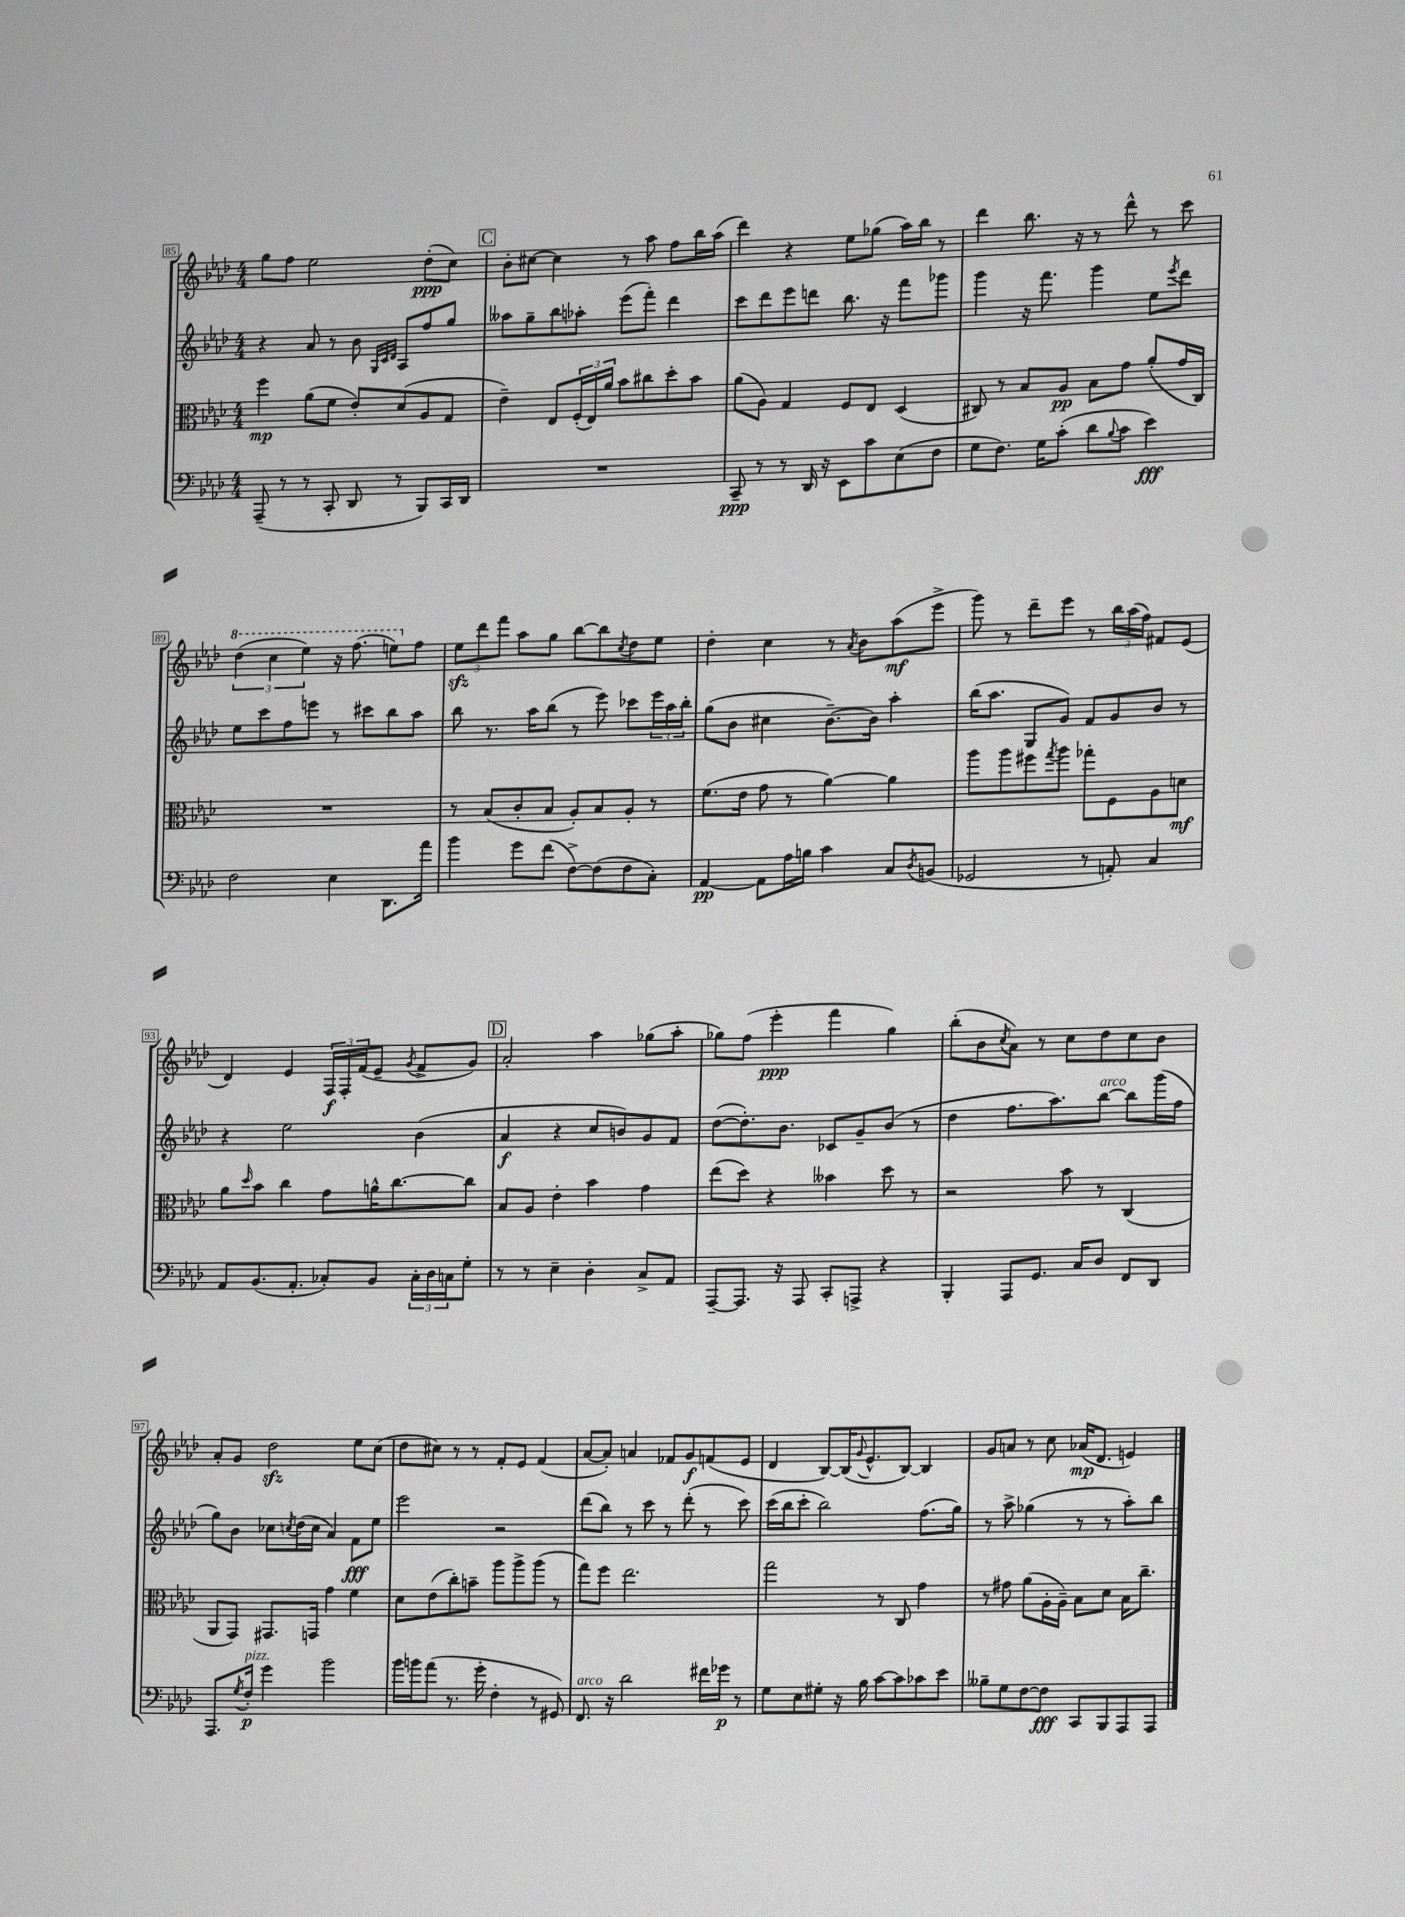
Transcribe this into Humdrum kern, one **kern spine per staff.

**kern	**kern	**kern	**kern
*staff4	*staff3	*staff2	*staff1
*clefF4	*clefC3	*clefG2	*clefG2
*k[b-e-a-d-]	*k[b-e-a-d-]	*k[b-e-a-d-]	*k[b-e-a-d-]
*M4/4	*M4/4	*M4/4	*M4/4
(8AAA-~	4ff	4r	8gg
8r	.	.	8ff
8r	(8a-	8a-	2ee-
8CC'	8f	8r	.
8DD-	8e-')	8b-	.
.	.	32qqG	.
.	.	32qqc	.
.	.	32qqd-	.
8r	(8d-	8A-	.
8BBB-)	8A-	8ff	(8dd-'
16CC	8G	8gg	8cc)
16DD-	.	.	.
=	=	=	=
1r	4e-~)	8aa--	8b-'
.	.	8gg~	[8cc#
.	8E-	8bb-	4cc#]
.	(24F'	8aa-'	.
.	24E-)	.	.
.	24a-	.	.
.	8b-	(8eee-	8r
.	8cc#	8fff')	8aa-
.	8dd-'	4ddd-	8ff
.	8b-	.	16bb-
.	.	.	(16aa-
=	=	=	=
8CC~	(8a-	8ccc	4ddd-)
8r	8A-)	8ddd-	.
8r	4G	8eee-	4r
16DD-	.	8ddd	.
16r	.	.	.
8EE-	8F	8.bb-	8ee-
8c	8E-	.	(8gg-
.	.	16r	.
(8E-	(4D-	8fff	16aa-)
.	.	.	16bb-
8F	.	8ggg-	8r
=	=	=	=
8G	8C#)	4ggg	4ddd-
8.F)	8r	.	.
.	8B-	16r	8.bb-
16G	.	8.fff	.
(8c'	8A-	.	.
.	.	.	16r
8d-	8B-	4ggg	8r
8qqB-	.	.	.
8c	8g	.	8ddd-^^
4e-)	(8a-'	8ee-	8r
.	.	8qeee-	.
.	16g	8ddd-	8ccc
.	16C#)	.	.
=	=	=	=
2F	1r	8ee-	(6ddd-
.	.	8ccc	.
.	.	.	6ccc
.	.	8ff	.
.	.	.	6eee-)
.	.	8eee	.
4E-	.	8r	16r
.	.	.	(8.fff
.	.	8ccc#	.
8.DD-	.	8bb-	8eee)
.	.	8aa-	8ff
16a-	.	.	.
=	=	=	=
4b-	8r	8bb-	12ee-
.	.	.	12ddd-
.	(8B-	8.r	.
.	.	.	12fff
8g	8c'	.	8aa-
.	.	16aa-	.
(8f	8B-	(8bb-	8gg
[8F^)	8A-')	8r	[8bb-
(8F]	8B-	8eee-)	8bb-]
.	.	.	8qcc
8F	8A-'	8ccc-	8dd-
8C')	8r	24eee-	8ee-
.	.	24aa-	.
.	.	24bb-'	.
=	=	=	=
[4AA-	(8.f	(8gg	4dd-'
.	.	8b-	.
.	16e-	.	.
8AA-]	8g	4cc#	4cc
16A-	8r	.	.
16B	.	.	.
4c	[4a-)	[8.b-~)	8r
.	.	.	8qa-
.	.	.	8b-
.	.	16b-]	.
8C	4a-]	4aa-'	(8aa-
8qD-	.	.	.
(8BB	.	.	8eee-^
=	=	=	=
2GG-	8aa-	(16bb-	8ggg)
.	.	8.aa-	.
.	8aa-	.	8r
.	8ff#	8G	8ddd-~
.	8qgg	.	.
.	8aa-	8g)	8eee-
8r	8gg-'	8f	8r
8AA')	8F	8g	24bb-
.	.	.	(24aa-
.	.	.	24ff)
4C	8A-	8b-	8f#
.	8d	8r	(8e-
=	=	=	=
8AA-	8a-	4r	4d-)
.	16qqdd-	.	.
(8.BB-	8b-	.	.
.	4cc	2ee-	4e-
8.AA-'	.	.	.
8C-')	8g	.	24F
.	.	.	24F'
.	.	.	(24f
8BB-	16a^^	.	8e-~
.	[8.cc	.	.
.	.	.	8qg
24C-'	.	(4b-	8f^
24D-	.	.	.
24C	.	.	.
8G'	8cc]	.	8g)
=	=	=	=
8r	8B-	4a-	2a-'
8r	8A-	.	.
4E-~	4e-'	4r	.
4D-'	4b-	8cc	4aa-
.	.	8b)	.
8C^	4g	8g	(8gg-
8AA-	.	8f	8aa-'
=	=	=	=
[8AAA-~	(8ee-	([8dd-	8gg-)
8.AAA-]	8dd-)	8.dd-'])	(8ff
.	4r	.	4eee-'
16r	.	8.b-	.
8AAA-	.	.	.
8CC'	4b--	8c-	4fff
8AAA^	.	8g~	.
4r	8dd-	(8b-	4gg-)
.	8r	8r	.
=	=	=	=
4BBB-'	2r	4dd-	(8bb-'
.	.	.	8b-
.	.	.	8qcc
8AAA-	.	8.ff	8a-)
8.GG	.	.	8r
.	.	8.aa-)	.
.	8b-	.	8cc
16C	.	.	.
8D-	8r	[8bb-	8dd-
8FF	(4C	8bb-]	8cc
8DD-	.	(16ggg	8b-
.	.	16ff	.
=	=	=	=
8.AAA-	8AA-	8gg)	8a-'
.	8GG)	8b-	8g
8qG	.	.	.
16F'	.	.	.
4g	8.GG#	8cc-	2dd-
.	.	8qcc	.
.	.	(16dd-	.
.	16GG	16cc	.
2b-	4g	4a-)	.
.	4f	8f	8ee-
.	.	8ee-	(8cc
=	=	=	=
16b-	8d-	2eee-	8dd-
16b	.	.	.
(8a-	(8e-	.	8cc#)
8.r	8cc')	.	8r
.	8b~	.	8r
16g'	.	.	.
4F'	8aa-	2r	8f'
.	8aa-^	.	8e-
8r	(8aa-	.	(4f
8GG#)	8r	.	.
=	=	=	=
8.FF	8gg)	(8ddd-	[8a-
.	8ff	8bb-)	8a-'])
16r	.	.	.
2d-	2.ee-	8r	4a
.	.	8ccc	.
.	.	8r	8f-
.	.	(8ddd-'	8g
16f#	.	8r	(8f
16g-	.	.	.
8r	.	8ccc)	8e-
=	=	=	=
8G	2gg	(16ccc	4d-
.	.	16bb-	.
8E-	.	8ccc'	.
8G#'	.	2bb-)	[8B-)
16r	.	.	(16B-]
.	.	.	8qqg
16B-	.	.	8.e-^^
[8c	8r	.	.
8c]	8C	.	[8B-)
8c-	4g	(8.ff	4B-]
8e-	.	.	.
.	.	16gg)	.
=	=	=	=
8B--~	8r	8r	8g
8G	8g#	8aa-^	8a
[8F	(8a-	(4gg-	8r
8F]	16A-'	.	8cc
.	16A-~)	.	.
8CC	8B-	8r	(16a-
.	.	.	8.d-
8BBB-	8d-	8r	.
8AAA-	16B-	8aa-')	4e)
.	8.cc~	.	.
8AAA-	.	8bb-	.
==	==	==	==
*-	*-	*-	*-
